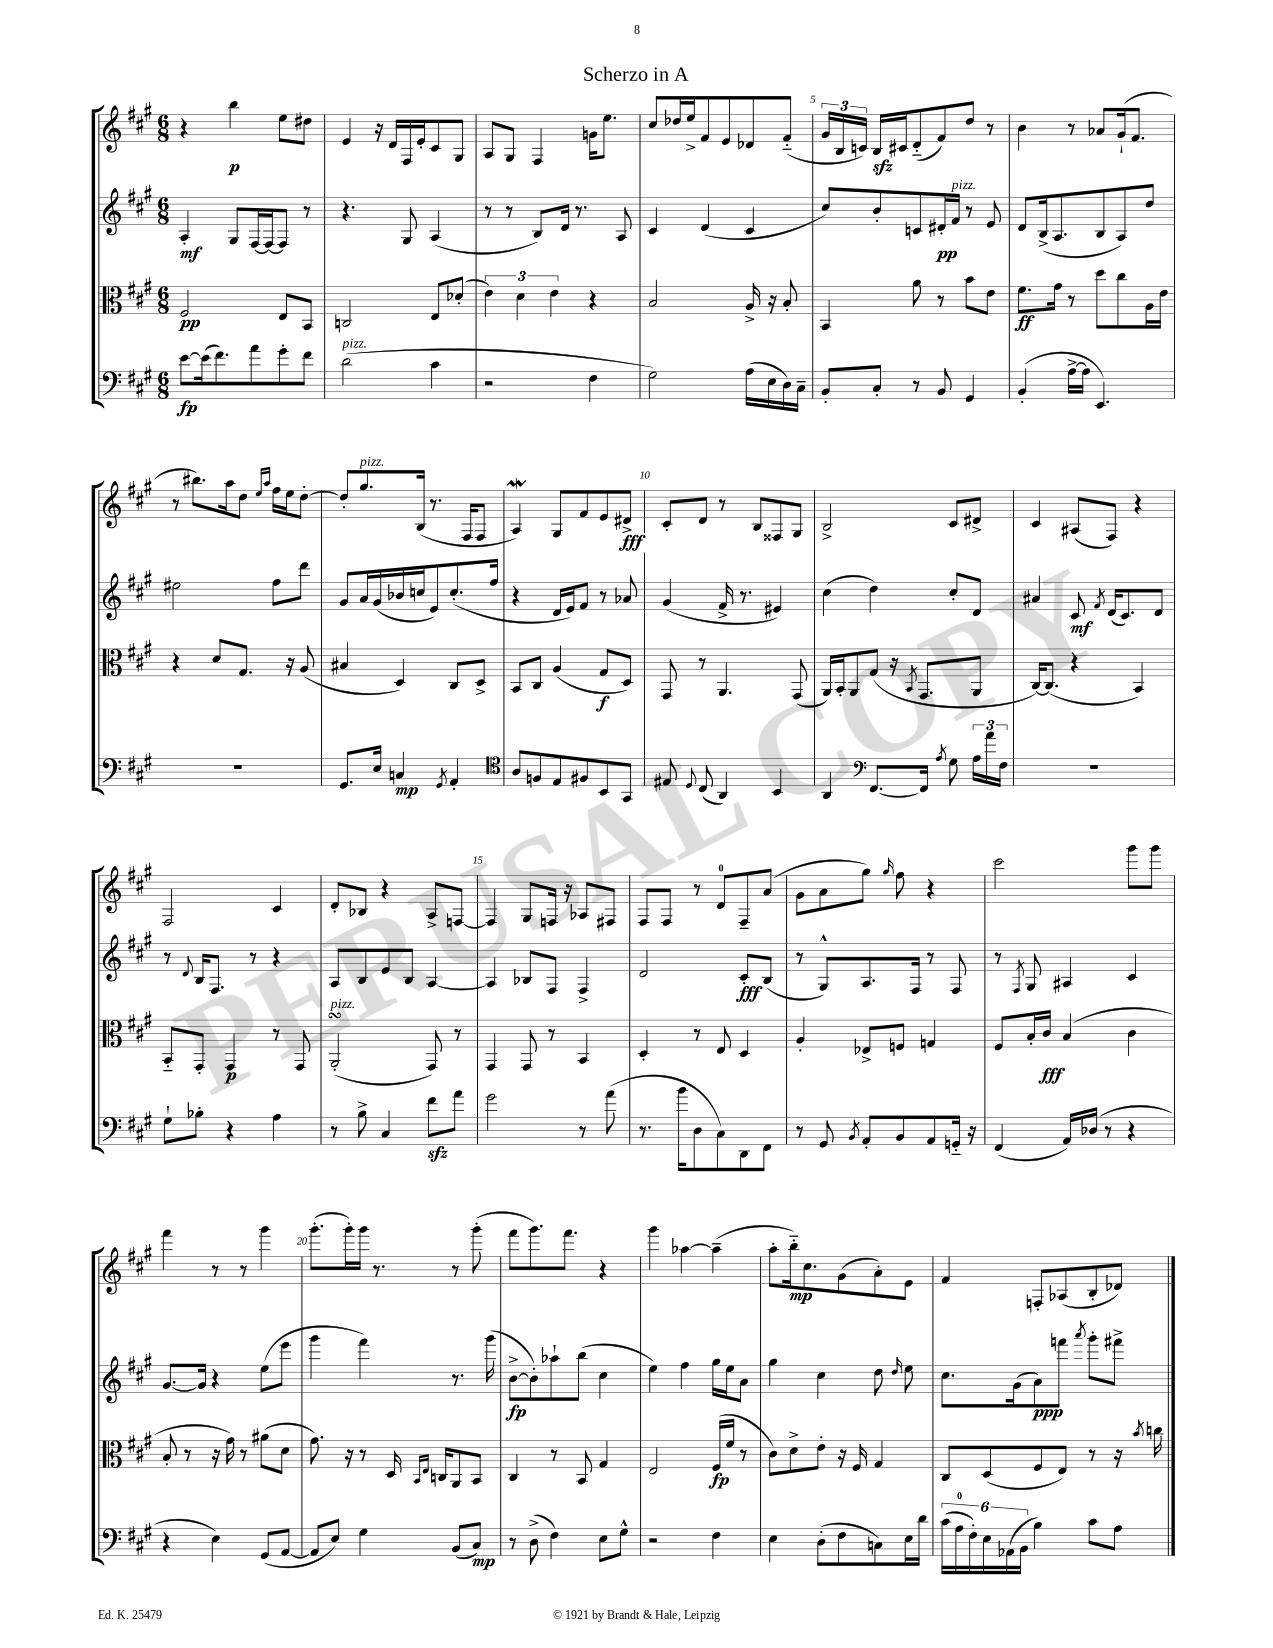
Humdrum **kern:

**kern	**kern	**kern	**kern
*staff4	*staff3	*staff2	*staff1
*clefF4	*clefC3	*clefG2	*clefG2
*k[f#c#g#]	*k[f#c#g#]	*k[f#c#g#]	*k[f#c#g#]
*M6/8	*M6/8	*M6/8	*M6/8
[8e	2F#	4A'	4r
(16e]	.	.	.
8.f#)	.	.	.
.	.	8G#	4bb
8a	.	[16F#	.
.	.	16F#_	.
8g#'	8E	8F#]	8ee
8f#	8BB	8r	8dd#
=	=	=	=
(2d	2C	4.r	4e
.	.	.	16r
.	.	.	16d
.	.	8G#	16F#
.	.	.	16e'
4c#	8E	(4A	8c#
.	(8d-'	.	8G#
=	=	=	=
2r	6e)	8r	8A
.	.	8r	8G#
.	6d	.	.
.	.	8B)	4F#
.	6e	.	.
.	.	16d	.
.	.	8.r	.
4F#	4r	.	16g
.	.	.	8.ee
.	.	8A	.
=	=	=	=
2G#)	2B	4c#	8cc#
.	.	.	16dd-
.	.	.	16ee^
.	.	(4d	8f#
.	.	.	8e
(16A	16A^	4c#	8d-
16E	16r	.	.
16D)	8B'	.	(8f#'~
16C#~	.	.	.
=	=	=	=
8BB'	4BB	8cc#)	24g#
.	.	.	24B
.	.	.	24c)
8C#'	.	8b'	16B
.	.	.	16c#
8r	8a	8c	(8d'~
8BB	8r	16d#'	8f#)
.	.	16f#	.
4GG#	8b	8r	8dd
.	8e	8e	8r
=	=	=	=
(4BB'	8.f#	8d	4b
.	.	(16B^	.
.	16g#	8.A	.
[16A^	8r	.	8r
16A]	.	.	.
4.EE)	8dd	8B	8a-
.	8cc#	8A)	(16g#`
.	.	.	8.f#
.	16A	8dd	.
.	16e	.	.
=	=	=	=
2.r	4r	2ee#	8r
.	.	.	8.bb#)
.	8d	.	.
.	.	.	16aa
.	8.G#	.	8dd
.	.	.	16qqee
.	.	.	16qqaa
.	.	8ff#	16ff#
.	16r	.	16ee
.	(8A	8ddd	[8dd'
=	=	=	=
8.GG#	4B#	8g#	8dd']
.	.	16a	8.gg#
16E	.	(16g#	.
4C	4D)	16b-	.
.	.	16cc	(16B
.	.	8e)	8.r
8qGG#	.	.	.
4AA'	8C#	(8.cc'	.
.	.	.	16F#
.	8D^	.	8F#
.	.	16ff#	.
=	=	=	=
*clefC4	*	*	*
8A	8BB	4r	4A)
8F	8C#	.	.
8E	(4A	16d	8G#
.	.	16e)	.
8F#	.	8f#	8f#
8BB	8G#	8r	8e
8GG#	8D)	8a-	8d#^
=	=	=	=
8E#	8GG#	(4g#	8c#'
8qqD	.	.	.
(8C#	8r	.	8d
4AA)	4.AA	16f#^	8r
.	.	8.r	.
.	.	.	8B
4BB	.	4e#)	8F##
.	(8GG#	.	8G#
=	=	=	=
4AA	16AA)	(4cc#	2B^
.	16BB'	.	.
.	8AA	.	.
*clefF4	*	*	*
[8.FF#	(8G#	4dd)	.
.	16r	.	.
.	8qBB	.	.
16FF#]	8.GG#	.	.
8qA	.	.	.
8G#	.	8cc#'	8c#
24A	8AA	8d	8d#^
24a	.	.	.
24F#	.	.	.
=	=	=	=
2.r	[16C#)	4a#	4c#
.	(8.C#]	.	.
.	4r	8c#	(8A#
.	.	8qf#	.
.	.	(16d	8F#)
.	.	8.c#)	.
.	4BB)	.	4r
.	.	8d	.
=	=	=	=
8G#`	8BB'~	8r	2F#
.	.	8qqd	.
8B-'	8GG#'	16B	.
.	.	8.F#	.
4r	4GG#	.	.
.	.	8r	.
4A	8r	4r	4c#
.	8GG#	.	.
=	=	=	=
8r	(2AA'	8A	8d'
8B^	.	8B	8B-
4C#	.	8e	4r
.	.	8B	.
8f#	8GG#)	[4A	8A^
8a	8r	.	[8F
=	=	=	=
2g#	4GG#	4A]	4F]
.	8GG#	8B-	8G#
.	8r	8F#	16F
.	.	.	16r
8r	4BB	4F#^	8A-
(8a	.	.	8F#
=	=	=	=
8.r	4D'	2d	8F#
.	.	.	8F#
16b	.	.	.
8D	8r	.	8r
8C#)	8E	.	8d
8DD	4D	8c#'	8F#~
8FF#	.	(8B	(8a
=	=	=	=
8r	4A'	8r	8g#
8GG#	.	8G#^^)	8a
8qBB	.	.	.
8AA'	8E-^	8.A	8gg#)
.	.	.	16qqgg#
8BB	8F	.	8ff#
.	.	16F#	.
8AA	4G	8r	4r
16GG'~	.	8F#	.
16r	.	.	.
=	=	=	=
(4FF#	8F#	8r	2ccc#
.	.	8qF#	.
.	16B'	8G#	.
.	16c#	.	.
16AA)	(4B	4A#	.
(16D-	.	.	.
8r	.	.	.
4r	4c#	4c#	8ggg#
.	.	.	8ggg#
=	=	=	=
4r	8B'	[8.g#	4fff#
.	8r	.	.
.	.	16g#]	.
4E)	16r	4r	8r
.	16g#)	.	.
.	8r	.	8r
(8GG#	(8a#	(8ee	4ggg#
[8AA	8d	8eee	.
=	=	=	=
8AA]	8.g#)	4ggg#	(8.ggg#'
8E)	.	.	.
.	16r	.	16ggg#')
4G#	8r	4fff#)	16ggg#
.	.	.	8.r
.	16D	.	.
.	16qqBB	.	.
.	16qqE	.	.
.	16C	.	.
(8BB	8AA	8.r	8r
8C#)	8BB	.	(8ggg#'
.	.	(16ggg#	.
=	=	=	=
8r	4C#	[8b^	8fff#
(8D^	.	8b'])	8.ggg#)
4F#)	8r	8aa-`	.
.	.	.	8.fff#
.	8BB	(8bb	.
8E	4G#	4cc#	4r
8G#^^	.	.	.
=	=	=	=
2r	2E	4ee)	4ggg#
.	.	4ff#	[4aa-
4F#	(16F#	16gg#	(4aa-~]
.	16f#	16ee	.
.	8r	8a	.
=	=	=	=
4E	8c#)	4gg#	8aa'
.	8d^	.	16bb'~)
.	.	.	8.cc#
(8D'	8e'	4cc#	.
8F#	16r	.	(8g#
.	16F#	.	.
8C)	4G#	8dd	8a')
.	.	16qqdd	.
16E	.	8ee	8e
16d	.	.	.
=	=	=	=
(24c#	8C#	8.cc#	4f#
24A	.	.	.
24F#')	.	.	.
24E	(8D	.	.
(24AA-	.	.	.
.	.	(16g#	.
24BB	.	.	.
4B)	8F#	8a)	8F'
.	8E)	8fff	(8A-
.	.	8qaaa	.
8c#	8r	8ggg#'	8B'
8A	16r	8fff#^	8d-)
.	8qb	.	.
.	16cc	.	.
==	==	==	==
*-	*-	*-	*-
